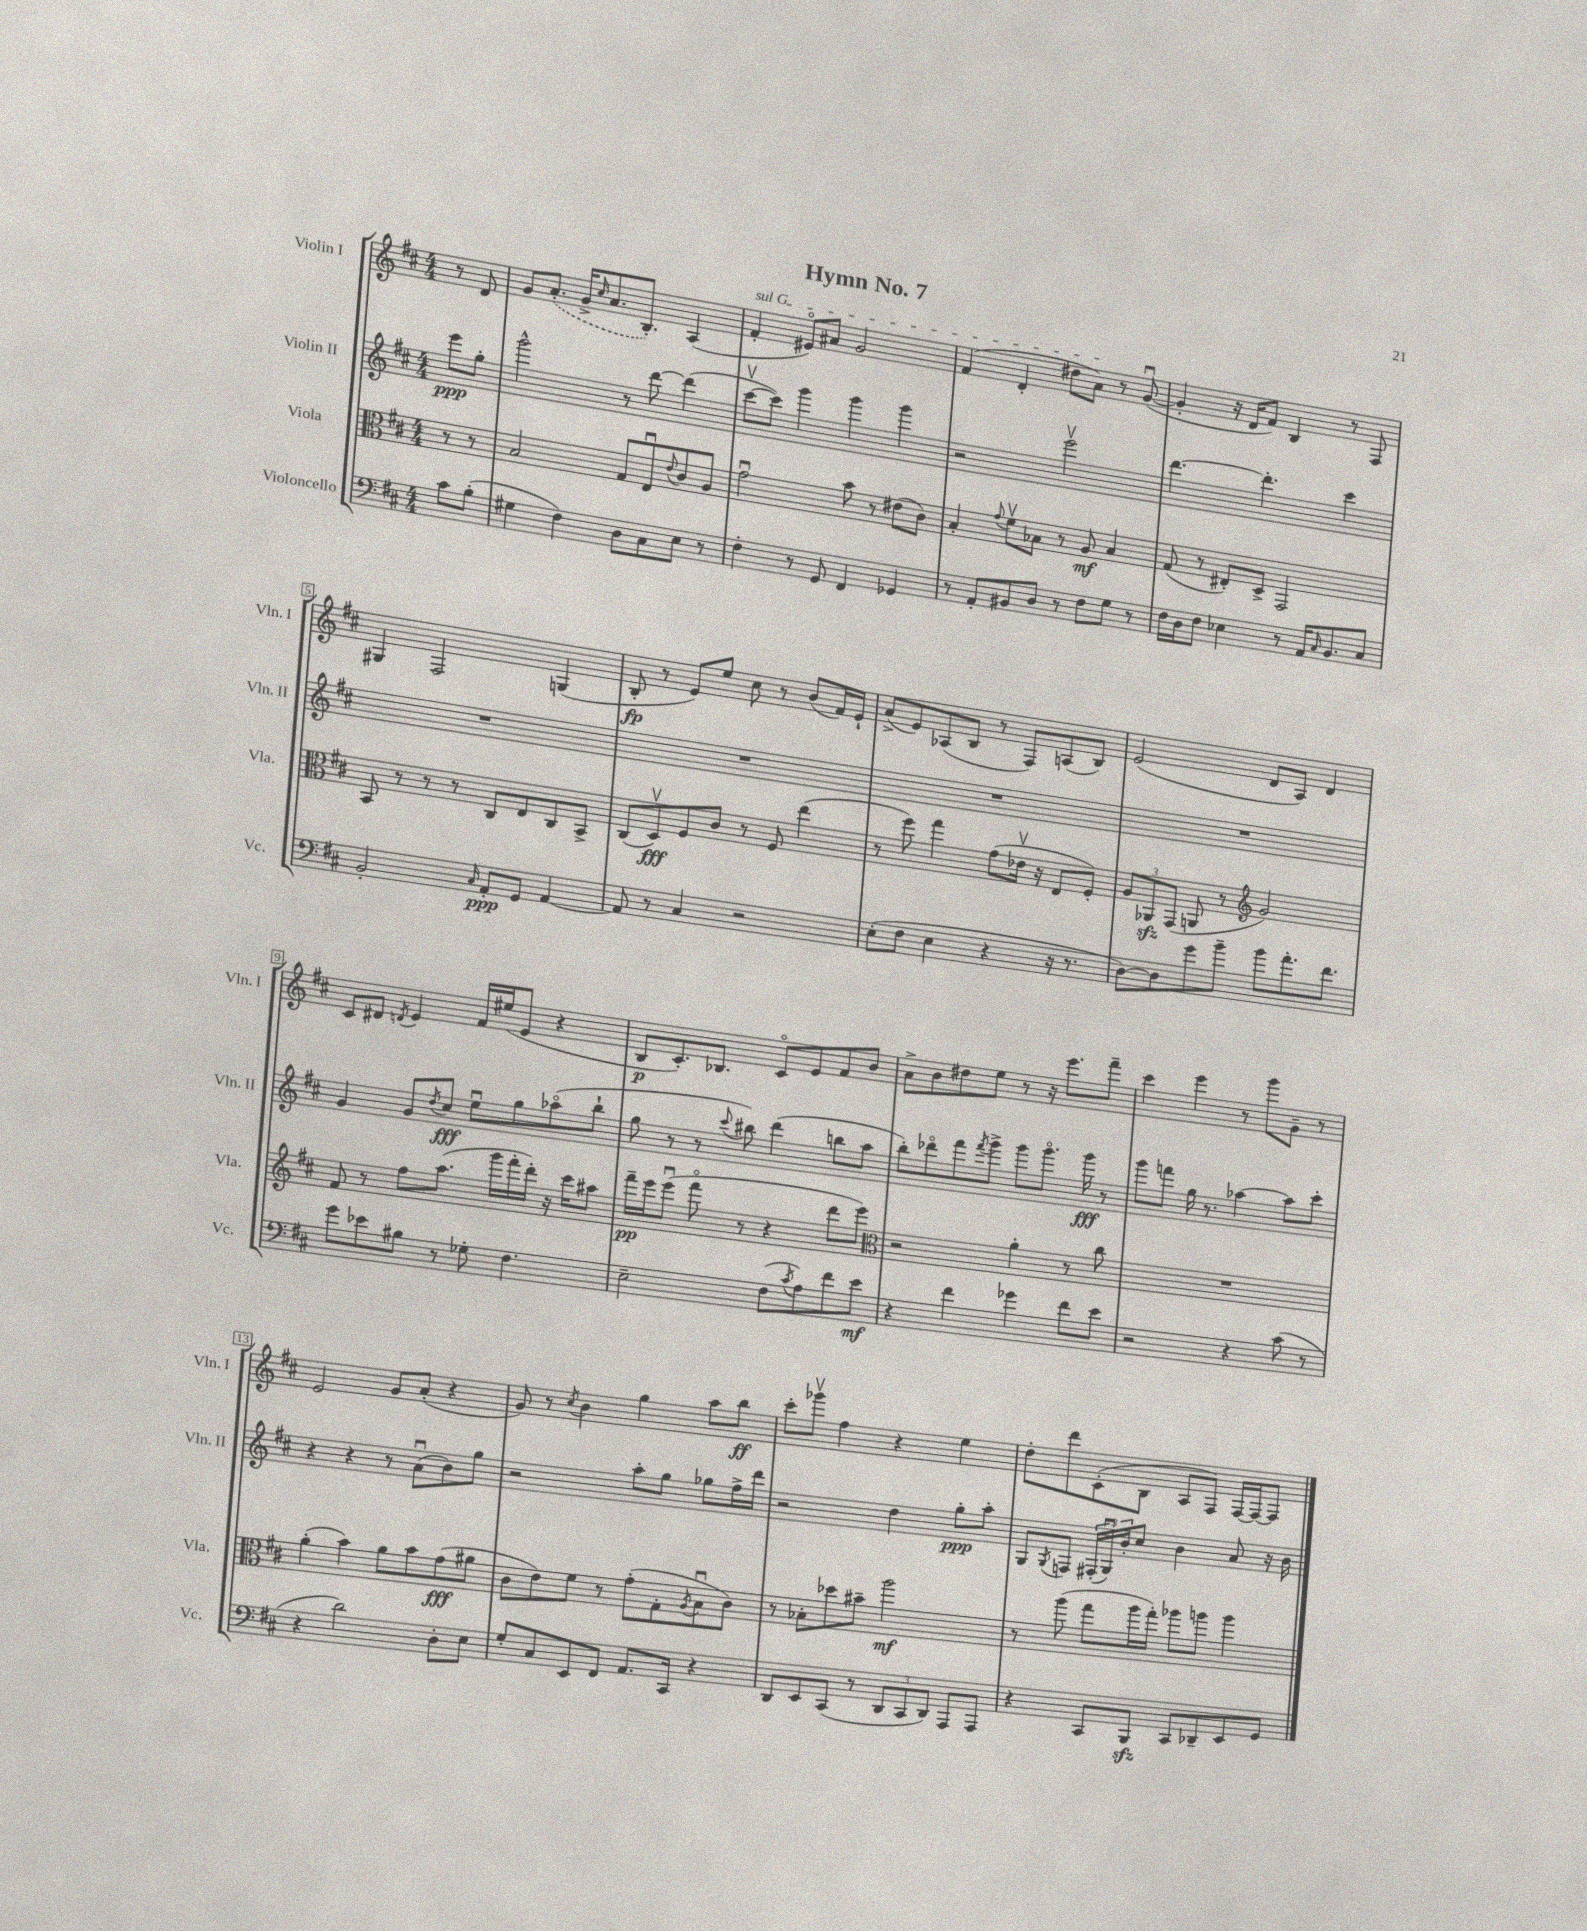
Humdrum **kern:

**kern	**dynam	**kern	**dynam	**kern	**dynam	**kern	**dynam
*part4	*part4	*part3	*part3	*part2	*part2	*part1	*part1
*staff4	*staff4	*staff3	*staff3	*staff2	*staff2	*staff1	*staff1
*I"Violoncello	*	*I"Viola	*	*I"Violin II	*	*I"Violin I	*
*I'Vc.	*	*I'Vla.	*	*I'Vln. II	*	*I'Vln. I	*
*clefF4	*	*clefC3	*	*clefG2	*	*clefG2	*
*k[f#c#]	*	*k[f#c#]	*	*k[f#c#]	*	*k[f#c#]	*
*M4/4	*	*M4/4	*	*M4/4	*	*M4/4	*
=	=	=	=	=	=	=	=
8c#\L	.	8r	.	8eee\L	ppp	8r	.
(8B'\J	.	8r	.	8gg'\J	.	8d/	.
=1	=1	=1	=1	=1	=1	=1	=1
4G#X\	.	2B/	.	2ggg^^\	.	8g/L	.
.	.	.	.	.	.	(8.a'/J	.
4F#\)	.	.	.	.	.	.	.
.	.	.	.	.	.	16g^/KL	.
.	.	.	.	.	.	16qqcc#/	.
.	.	.	.	.	.	8.a/	.
8D\L	.	8G/L	.	8r	.	.	.
.	.	.	.	.	.	8.B'/J)	.
8C#\	.	8Eu/	.	[8ddd\	.	.	.
.	.	8qqe/	.	.	.	.	.
8E\J	.	8c#/	.	(4ddd\]	.	(4A/	.
8r	.	8A/J	.	.	.	.	.
=2	=2	=2	=2	=2	=2	=2	=2
!	!	!	!	!	!	!LO:TX:a:i:t=sul G	!
4F#'\	.	2gu\	.	[8ccc#v\L	.	4f#'/	.
.	.	.	.	8ccc#\J])	.	.	.
8r	.	.	.	4ggg\	.	8e#X/L)	.
8GG/	.	.	.	.	.	8a#X/J	.
4FF#/	.	8b\	.	4ggg\	.	2g/	.
.	.	8r	.	.	.	.	.
4GG-X/	.	(8e#X\L	.	4ggg\	.	.	.
.	.	8c#\J)	.	.	.	.	.
=3	=3	=3	=3	=3	=3	=3	=3
8r	.	4B'/	.	2r	.	(4f#/	.
8AA'/L	.	.	.	.	.	.	.
.	.	8qqg/	.	.	.	.	.
8BB#X/	.	8f#v\L	.	.	.	4d'/	.
8D/J	.	8B-X\J	.	.	.	.	.
8r	.	8r	.	2eeev\	.	8dd#X\L	.
8F#\L	.	8A/	mf	.	.	8a\J)	.
8G\J	.	4B-/	.	.	.	8r	.
8r	.	.	.	.	.	([8gu/	.
=4	=4	=4	=4	=4	=4	=4	=4
16F#\LL	.	(8G/	.	[4.ddd\	.	4g'/]	.
16D\J	.	.	.	.	.	.	.
8F#\J	.	8r	.	.	.	.	.
4E-X\	.	8E#X'/L)	.	.	.	16r	.
.	.	.	.	.	.	16d/KL	.
.	.	8D^/J	.	4.ddd'\]	.	8f#/J)	.
8r	.	2GG/	.	.	.	4B/	.
16AA/KL	.	.	.	.	.	.	.
16qqC#/	.	.	.	.	.	.	.
8.BB/	.	.	.	.	.	.	.
.	.	.	.	4ccc#\	.	8r	.
8C#/J	.	.	.	.	.	8F#/	.
!!LO:LB:g=z
=5	=5	=5	=5	=5	=5	=5	=5
2BB'/	.	8BB/	.	1r	.	4G#X/	.
.	.	8r	.	.	.	.	.
.	.	8r	.	.	.	2F#/	.
.	.	8r	.	.	.	.	.
16qqC#/	.	.	.	.	.	.	.
8AA'/L	ppp	8C#/L	.	.	.	.	.
8GG/J	.	8E/	.	.	.	.	.
[4AA/	.	8C#/	.	.	.	(4Gn/	.
.	.	8BB^/J	.	.	.	.	.
=6	=6	=6	=6	=6	=6	=6	=6
8AA/]	.	(8C#/L	.	1r	.	8B'/	fp
8r	.	8Dv/)	fff	.	.	8r	.
4C#/	.	8F#/	.	.	.	8e/L)	.
.	.	8c#/J	.	.	.	8ee/J	.
2r	.	8r	.	.	.	8cc#\	.
.	.	8F#/	.	.	.	8r	.
.	.	(4ee\	.	.	.	(8b/L	.
.	.	.	.	.	.	16f#/L)	.
.	.	.	.	.	.	16e`/JJ	.
=7	=7	=7	=7	=7	=7	=7	=7
(8E'\L	.	8r	.	1r	.	(8a^/L	.
8F#\J	.	8ff#\)	.	.	.	8e/)	.
4E\	.	4gg\	.	.	.	(8A-X/	.
.	.	.	.	.	.	8B/J	.
4r	.	(8g\L	.	.	.	8r	.
.	.	16e-Xv\Jk	.	.	.	8F#/L)	.
.	.	16r	.	.	.	.	.
16r	.	8E/L	.	.	.	(8An/	.
8.r	.	.	.	.	.	.	.
.	.	8F#'/J)	.	.	.	8B/J)	.
=8	=8	=8	=8	=8	=8	=8	=8
[8D\L)	.	12A/L	.	1r	.	(2e/	.
.	.	12AA-Xzz/	.	.	.	.	.
8D\]	.	.	.	.	.	.	.
.	.	(12GG/J	.	.	.	.	.
8g\	.	8AAn/	.	.	.	.	.
8b~\J	.	8r	.	.	.	.	.
*	*	*clefG2	*	*	*	*	*
8b\L	.	2g/)	.	.	.	8d/L	.
8.a'\	.	.	.	.	.	8A/J)	.
.	.	.	.	.	.	4d/	.
8.f#\J	.	.	.	.	.	.	.
!!LO:LB:g=z
=9	=9	=9	=9	=9	=9	=9	=9
8g\L	.	8f#/	.	4g/	.	8c#/L	.
8e-X\	.	8r	.	.	.	8d#X/J	.
.	.	.	.	.	.	8qdn/	.
8B#X\J	.	8ff#\L	.	8g/L	.	4e/	.
.	.	.	.	8qdd/	.	.	.
8r	.	(8.aa\J	.	8cc#/J	fff	.	.
8G-X'\	.	.	.	8eeu\L	.	16f#/LL	.
.	.	16ggg\LL	.	.	.	(16ee#X/J	.
4.F#\	.	16fff#'\	.	8gg\	.	8e/J	.
.	.	16ddd'\JJ)	.	.	.	.	.
.	.	16r	.	(8aa-X\	.	4r	.
.	.	16ccc#\KL	.	.	.	.	.
.	.	8aa#X\J	.	8bb`\J	.	.	.
=10	=10	=10	=10	=10	=10	=10	=10
2E~\	.	16fff#~\LL	pp	8gg\	.	8B/L	p
.	.	16eee\J	.	.	.	.	.
.	.	(8eeeu\J	.	8r	.	8.c#'/)	.
.	.	8fff#\	.	8r	.	.	.
.	.	.	.	.	.	8.B-X/J	.
.	.	.	.	8qqccc#/	.	.	.
.	.	8r	.	8bb#X\)	.	.	.
(8F#\L	.	4r	.	(4ddd\	.	8c#/L	.
8qc#/	.	.	.	.	.	.	.
8A\)	.	.	.	.	.	8e/	.
8f#\	.	8ddd\L	.	8bbn\L	.	8f#/	.
8e\J	mf	8eee\J)	.	8aa\J	.	8b/J	.
=11	=11	=11	=11	=11	=11	=11	=11
*	*	*clefC3	*	*	*	*	*
4r	.	2r	.	8bb'\L)	.	8a^\L	.
.	.	.	.	8ddd-X\	.	8b\	.
4f#\	.	.	.	8fff#\	.	8dd#X\	.
.	.	.	.	8qfff#/	.	.	.
.	.	.	.	8ggg^\J	.	8ee\J	.
4g-X\	.	4a'\	.	8ggg\L	.	8r	.
.	.	.	.	8.ggg\J	.	16r	.
.	.	.	.	.	.	8.eee\L	.
8f#\L	.	8r	.	.	.	.	.
.	.	.	.	16ggg\	fff	.	.
8e\J	.	8cc#\	.	8r	.	8fff#~\J	.
=12	=12	=12	=12	=12	=12	=12	=12
2r	.	1r	.	8ggg\L	.	4ccc#\	.
.	.	.	.	8fffn\J	.	.	.
.	.	.	.	16gg\	.	4eee\	.
.	.	.	.	8.r	.	.	.
4r	.	.	.	[4aa-X\	.	8r	.
.	.	.	.	.	.	8ggg\L	.
(8c#\	.	.	.	8aa-\L]	.	8g~\J	.
8r	.	.	.	8ccc#'\J	.	8r	.
!!LO:LB:g=z
=13	=13	=13	=13	=13	=13	=13	=13
4r	.	(4a'\	.	4r	.	2e/	.
2d\)	.	4b\)	.	4r	.	.	.
.	.	8a\L	.	8r	.	8g/L	.
.	.	8b\	.	(8au\L	.	(8a'/J	.
8D'\L	.	(8g\	fff	8b\)	.	4r	.
8E\J	.	8a#X\J	.	8gg\J	.	.	.
=14	=14	=14	=14	=14	=14	=14	=14
8G'/L	.	8c#\L	.	2r	.	8g/)	.
8C#/	.	8e\)	.	.	.	8r	.
.	.	.	.	.	.	8qcc#/	.
8EE/	.	8f#\J	.	.	.	4b\	.
8FF#/J	.	8r	.	.	.	.	.
8.AA/L	.	(8g'\L	.	8aa'\L	.	4gg\	.
.	.	8G'\	.	8gg\J	.	.	.
16CC#/Jk	.	.	.	.	.	.	.
.	.	8qA/	.	.	.	.	.
4r	.	8Bu\	.	8gg-X\L	.	8aa\L	.
.	.	8c#\J)	.	16ff#^\L	.	8bb\J	ff
.	.	.	.	16ddd\JJ	.	.	.
=15	=15	=15	=15	=15	=15	=15	=15
8DD/L	.	8r	.	2r	.	8ccc#'\L	.
8EE/	.	8B-X'\L	.	.	.	8ggg-Xv\J	.
(8CC#/J	.	8dd-X\	.	.	.	4ff#\	.
8r	.	8b#X~\J	.	.	.	.	.
12DD/L	.	2aa\	mf	4dd\	.	4r	.
12CC#/	.	.	.	.	.	.	.
12DD/J)	.	.	.	.	.	.	.
8AAA/L	.	.	.	8gg'\L	ppp	4ee\	.
8AAA/J	.	.	.	8aa'\J	.	.	.
=16	=16	=16	=16	=16	=16	=16	=16
4r	.	8r	.	8G/L	.	8dd'\L	.
.	.	.	.	8qG/	.	.	.
.	.	(8aa\	.	8Fn/J	.	8ddd\	.
8CC#/L	.	8gg\L	.	(24F#X'/LL	.	(8c#'\	.
.	.	.	.	24Gu/)	.	.	.
.	.	.	.	24b'/J	.	.	.
8BBBzz/J	.	16aa\L	.	8cc#/J	.	8B\J	.
.	.	16gg'\JJ)	.	.	.	.	.
8CC#/L	.	8aa-X\L	.	4b\	.	8A/L	.
8DD-X~/	.	8aan\J	.	.	.	8F#/J)	.
8EE/	.	4aa\	.	8a/	.	[16F#/LL	.
.	.	.	.	.	.	16F#/J_	.
8GG/J	.	.	.	16r	.	8F#/J]	.
.	.	.	.	16b\	.	.	.
==	==	==	==	==	==	==	==
*-	*-	*-	*-	*-	*-	*-	*-
